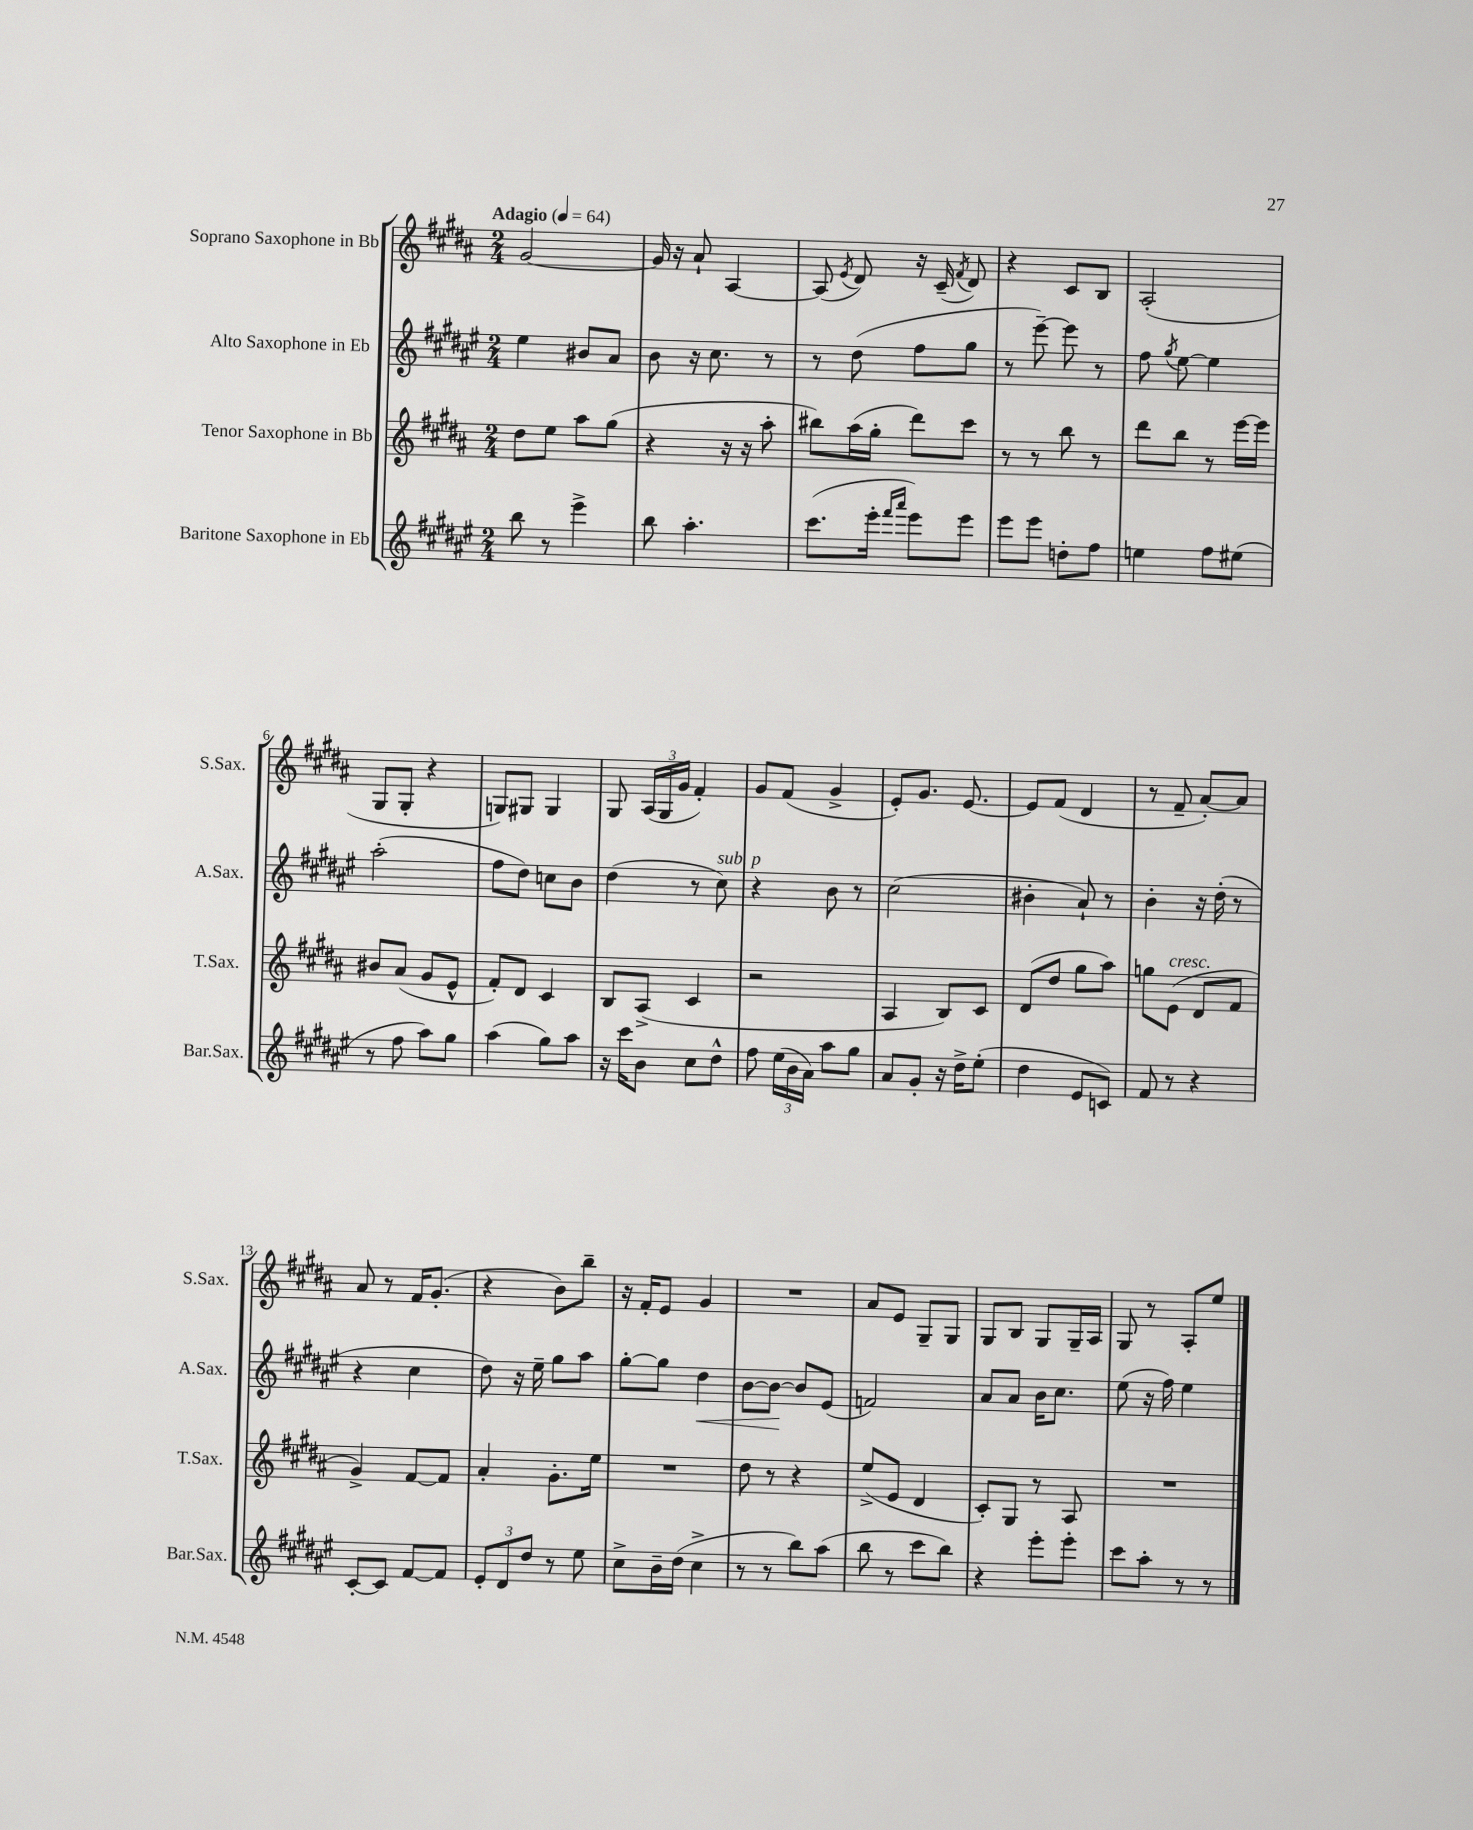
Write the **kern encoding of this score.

**kern	**kern	**kern	**kern
*staff4	*staff3	*staff2	*staff1
*clefG2	*clefG2	*clefG2	*clefG2
*k[f#c#g#d#a#e#]	*k[f#c#g#d#a#]	*k[f#c#g#d#a#e#]	*k[f#c#g#d#a#]
*M2/4	*M2/4	*M2/4	*M2/4
*MM64	*MM64	*MM64	*MM64
8bb	8dd#	4ee#	[2g#
8r	8ee	.	.
4eee#^	8aa#	8b#	.
.	(8gg#	8a#	.
=	=	=	=
8bb	4r	8b	16g#]
.	.	.	16r
4.aa#'	.	16r	8a#`
.	.	8.cc#	.
.	16r	.	[4A#
.	16r	.	.
.	8aa#'	8r	.
=	=	=	=
(8.ccc#	8bb#)	8r	(8A#]
.	.	.	8qe
.	(16aa#	(8dd#	8d#)
16eee#'	16gg#'	.	.
16qqfff#	.	.	.
16qqaaa#	.	.	.
8eee#)	8ddd#)	8ff#	16r
.	.	.	(16c#~
.	.	.	8qf#
8eee#	8ccc#	8gg#	8d#)
=	=	=	=
8eee#	8r	8r	4r
8eee#	8r	[8eee#~)	.
8dd'	8bb	8eee#]	8c#
8ff#	8r	8r	8B
=	=	=	=
4ee	8ddd#	8ff#	(2A#'
.	.	8qgg#	.
.	8bb	[8ee#	.
8ff#	8r	4ee#]	.
(8ee#	[16eee	.	.
.	16eee]	.	.
=	=	=	=
8r	8b#	(2aa#'	8G#
8ff#	(8a#	.	8G#'
8aa#)	8g#	.	4r
8gg#	8e^^	.	.
=	=	=	=
(4aa#	8f#')	8ff#	8G)
.	8d#	8dd#)	8G#
8gg#)	4c#	8cc	4G#
8aa#	.	8b	.
=	=	=	=
16r	8B	(4dd#	8G#
16ccc#	.	.	.
8b	(8A#^	.	(24A#
.	.	.	24G#
.	.	.	24g#
8cc#	4c#	8r	4f#')
8dd#^^	.	8cc#)	.
=	=	=	=
8ff#	2r	4r	8g#
(24ee#	.	.	(8f#
24b	.	.	.
24a#)	.	.	.
8aa#	.	8b	4g#^
8gg#	.	8r	.
=	=	=	=
8a#	4A#	(2cc#	8e')
8g#'	.	.	8.g#
16r	8B)	.	.
16dd#^	.	.	[8.e
(8ee#'	8c#	.	.
=	=	=	=
4dd#	(8d#	4b#'	8e]
.	8dd#	.	(8f#
8e#	8gg#	8a#`)	4d#
8c)	8aa#)	8r	.
=	=	=	=
8f#	8gg	4b'	8r
8r	(8e	.	8f#~
4r	8d#	16r	[8a#')
.	.	(16dd#'	.
.	8f#	8r	8a#]
=	=	=	=
[8c#'	4g#^)	4r	8a#
8c#]	.	.	8r
[8f#	[8f#	4cc#	16f#
.	.	.	(8.g#'
8f#]	8f#]	.	.
=	=	=	=
12e#'	4a#'	8dd#)	4r
12d#	.	.	.
.	.	16r	.
12dd#	.	.	.
.	.	16ee#~	.
8r	8.g#'	8gg#	8b)
8ee#	.	8aa#	8bb~
.	16ee	.	.
=	=	=	=
8cc#^	2r	[8gg#'	16r
.	.	.	16f#'
16b~	.	8gg#]	8e
(16dd#	.	.	.
4cc#^	.	4dd#	4g#
=	=	=	=
8r	8dd#	[8b	2r
8r	8r	8b_	.
8bb)	4r	8b]	.
(8aa#	.	(8e#	.
=	=	=	=
8bb	(8ee^	2f)	8a#
8r	8e	.	8e
8ccc#	4d#	.	8G#~
8bb)	.	.	8G#
=	=	=	=
4r	8c#')	8a#	8G#
.	8G#	8a#	8B
8eee#'	8r	16b	8G#
.	.	8.cc#	.
8eee#'	8A#	.	16G#~
.	.	.	16A#
=	=	=	=
8ccc#	2r	(8ee#	8G#
8aa#'	.	16r	8r
.	.	16ff#)	.
8r	.	4ee#	8A#'
8r	.	.	8ee
==	==	==	==
*-	*-	*-	*-
